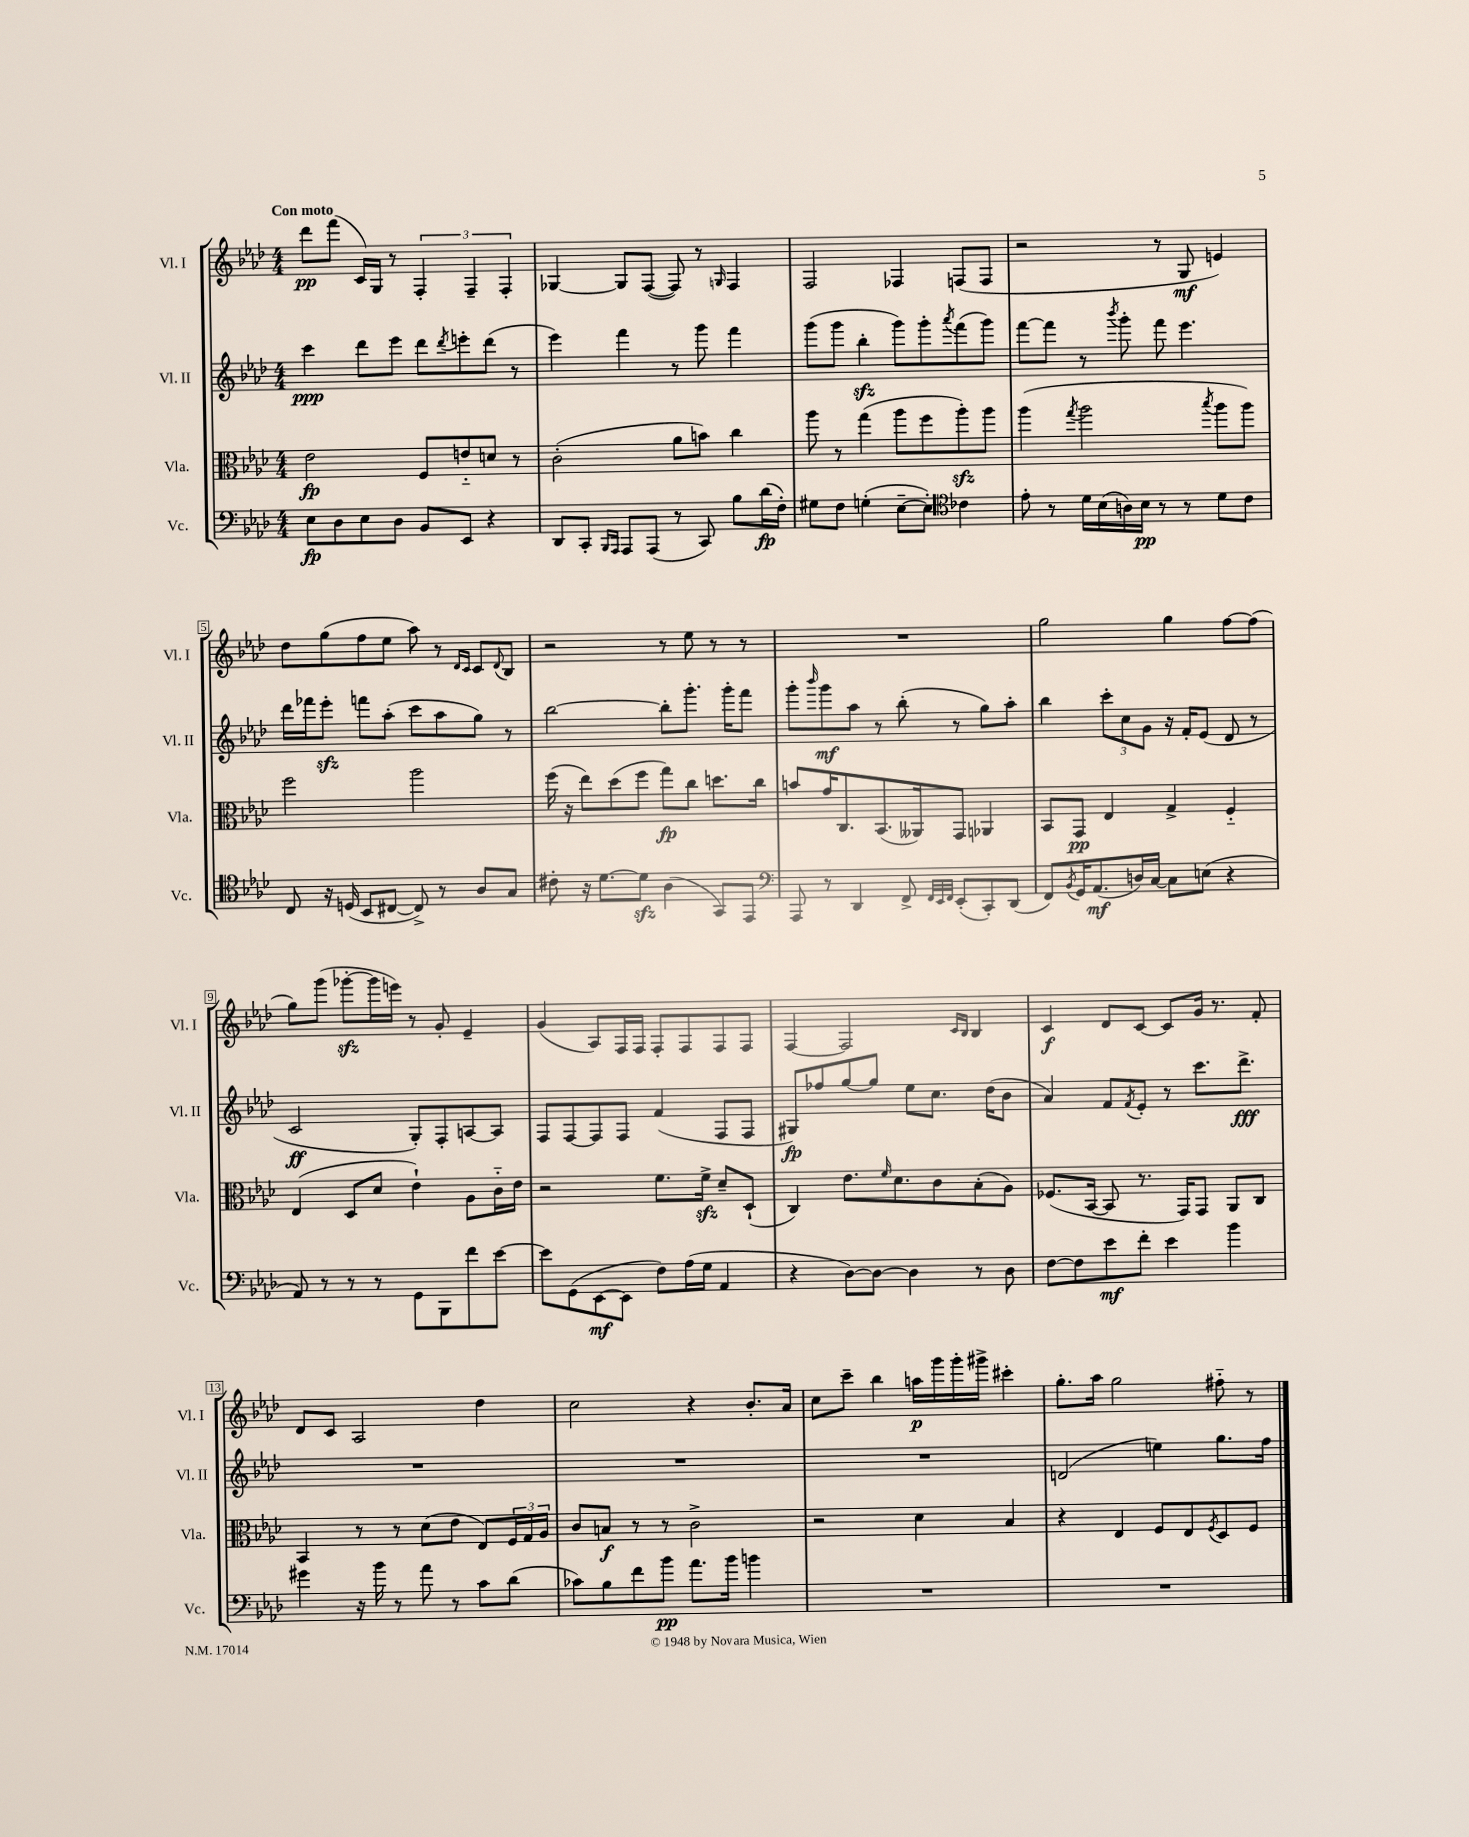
<<
\new StaffGroup <<
\new Staff = "s0" \with { instrumentName = "Vl. I" shortInstrumentName = "Vl. I" } {
    \clef treble \key aes \major \numericTimeSignature \time 4/4 \tempo "Con moto"
    des'''8\pp f'''8( c'16) g16 r8 \tuplet 3/2 { f4-. f4-- f4-. } |
    ges4~ ges8 f8~( f8) r8 \grace { g16 } f4 |
    f2 fes4 f8( f8 |
    r2 r8 g8\mf e'4) |
    des''8 g''8( f''8 ees''8 aes''8) r8 \grace { des'16 c'16 } c'8 \appoggiatura { des'8 } bes8 |
    r2 r8 ees''8 r8 r8 |
    R1 |
    g''2 g''4 f''8~ f''8( |
    g''8) g'''8( ges'''8~-.\sfz ges'''16 e'''16) r8 g'8-. ees'4-- |
    g'4( aes8) f16 f16 f8-. f8 f8 f8 |
    f4~ f2 \grace { c'16 bes16 } bes4 |
    c'4\f des'8 c'8~ c'8 g'16 r8. f'8-. |
    des'8 c'8 aes2 des''4 |
    c''2 r4 bes'8.-. aes'16 |
    c''8 c'''8-- bes''4 a''16\p g'''16 g'''16-. gis'''16-> cis'''4-. |
    g''8.-. aes''16 g''2 fis''8-_ r8 \bar "|." |
}
\new Staff = "s1" \with { instrumentName = "Vl. II" shortInstrumentName = "Vl. II" } {
    \clef treble \key aes \major \numericTimeSignature \time 4/4
    c'''4\ppp des'''8 ees'''8 des'''8 \acciaccatura { des'''8 } e'''8-. des'''8( r8 |
    ees'''4) f'''4 r8 g'''8 f'''4 |
    g'''8( g'''8 bes''4-.\sfz g'''8) g'''8-. \acciaccatura { aes'''8 } f'''8( g'''8) |
    f'''8~ f'''8 r8 \acciaccatura { bes'''8 } g'''8-. f'''8 ees'''4. |
    des'''16 fes'''16 ees'''8-.\sfz f'''8 aes''8-.( c'''8 aes''8 g''8) r8 |
    bes''2~ bes''8-. g'''8.-. g'''16-. f'''8 |
    g'''8-. \grace { bes'''16 } g'''8\mf aes''8 r8 bes''8-.( r8 g''8) aes''8-. |
    bes''4 \tuplet 3/2 { c'''8-. c''8 g'8 } r16 f'16-. ees'8( des'8 r8 |
    c'2\ff g8-.) f8-. a8~ a8 |
    f8 f8~ f8 f8 f'4( f8 f8 |
    gis8\fp) fes''8 g''8~ g''8 ees''8 c''8. des''16( bes'8 |
    aes'4) f'8 \acciaccatura { f'8 } ees'8-. r8 c'''8. des'''8.->\fff |
    R1 |
    R1 |
    R1 |
    d'2( e''4) g''8. f''16 \bar "|." |
}
\new Staff = "s2" \with { instrumentName = "Vla." shortInstrumentName = "Vla." } {
    \clef alto \key aes \major \numericTimeSignature \time 4/4
    ees'2\fp f8 e'8-_ d'8 r8 |
    c'2-.( aes'8 b'8) c''4 |
    aes''8 r8 g''4( aes''8 f''8 aes''8-.\sfz) aes''8 |
    aes''4( \acciaccatura { g''8 } aes''2 \acciaccatura { bes''8 } aes''8 aes''8) |
    f''2 aes''2 |
    f''16( r16 ees''8) des''8( f''8 g''8\fp) c''8 d''8. c''16 |
    b'8 g'16 c8. bes,8.( aeses,16) g,8 aes,4 |
    bes,8 g,8\pp ees4 g4-> f4-_ |
    ees4( des8 des'8 ees'4-!) aes8 c'16-_ ees'16 |
    r2 f'8. f'16->\sfz des'8-- des8-!( |
    c4) ees'8. \grace { f'16 } des'8. c'8 bes8-.( aes8) |
    fes8.( bes,16~ bes,8 r8. g,16) g,8 aes,8 c8 |
    bes,4 r8 r8 des'8( ees'8 ees8) \tuplet 3/2 { f16 g16 aes16 } |
    c'8 b8\f r8 r8 c'2-> |
    r2 des'4 bes4 |
    r4 ees4 f8 ees8 \acciaccatura { f8 } des8 f8 \bar "|." |
}
\new Staff = "s3" \with { instrumentName = "Vc." shortInstrumentName = "Vc." } {
    \clef bass \key aes \major \numericTimeSignature \time 4/4
    ees8\fp des8 ees8 des8 bes,8 ees,8 r4 |
    des,8 c,8-. \grace { bes,,16 aes,,16 } aes,,8 aes,,8( r8 c,8) bes8 des'16\fp( f16-.) |
    gis8 f8 g4-.( ees8~-- ees8-.) \clef tenor ces'4 |
    ees'8-. r8 des'16 bes16( a16) bes16\pp r8 r8 des'8 c'8 |
    c8 r16 d16( bes,8 cis8~ cis8->) r8 aes8 g8 |
    cis'8-. r16 des'8.~ des'8\sfz aes4( g,8) ees,8 |
    \clef bass aes,,8 r8 des,4 f,8-> \grace { f,32 ees,32 f,32 } ees,8-.( c,8-.) des,8( |
    f,8) \acciaccatura { bes,8 } g,16 aes,8.\mf( d16) c16~ c8 e8( r4 |
    aes,8) r8 r8 r8 g,8 bes,,8 f'8 ees'8~ |
    ees'8 g,8( ees,8~\mf ees,8 f8) aes16( g16 aes,4 |
    r4 des8~) des8~ des4 r8 des8 |
    f8~ f8 ees'8\mf f'8-. ees'4 bes'4 |
    gis'4 r16 bes'16 r8 aes'8 r8 c'8 des'8( |
    ces'8) bes8 f'8 bes'8\pp aes'8. bes'16 b'4 |
    R1 |
    R1 \bar "|." |
}
>>
>>
\layout { \context { \Score \override BarNumber.stencil = #(make-stencil-boxer 0.1 0.3 ly:text-interface::print) } }
